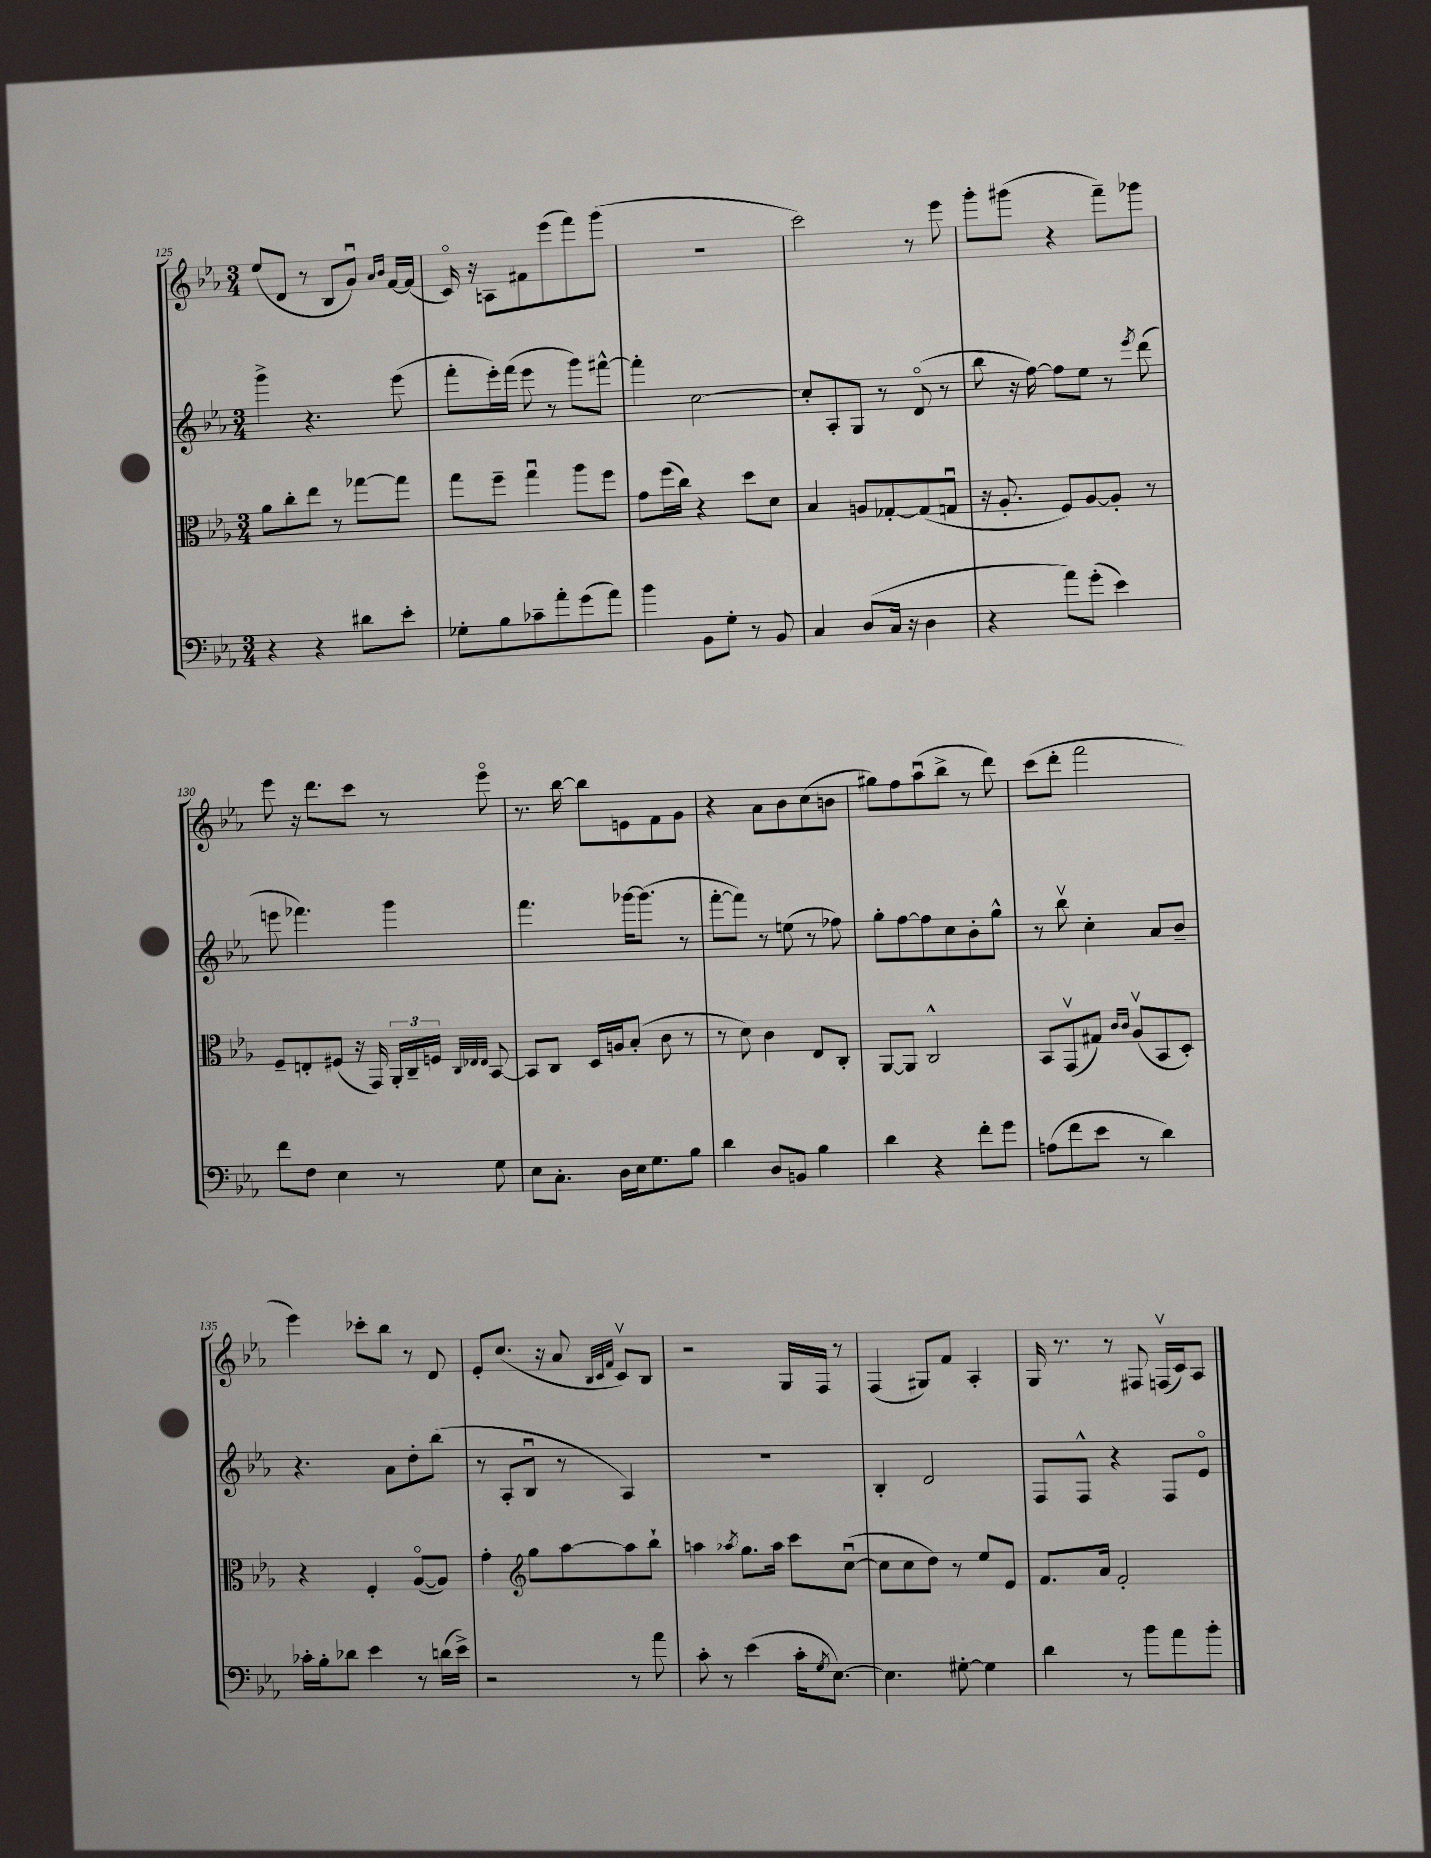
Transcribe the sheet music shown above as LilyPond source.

<<
\new StaffGroup <<
\new Staff = "s0" {
    \clef treble \key ees \major \numericTimeSignature \time 3/4
    ees''8( d'8 r8 bes8 g'8\downbow) \grace { aes'16 bes'16 } f'16~ f'16( |
    c'16\flageolet) r16 a8 fis'8 ees'''8( f'''8) g'''8( |
    R2. |
    c'''2) r8 ees'''8 |
    g'''8-. gis'''8( r4 f'''8--) ges'''8 |
    ees'''8 r16 d'''8. c'''8 r8 ees'''8\flageolet |
    r8. bes''16~ bes''8 e'8 f'8 g'8 |
    r4 aes'8 bes'8 c''8( b'8 |
    gis''8) f''8 aes''8\downbow( bes''8-> r8 d'''8) |
    c'''8( d'''8-. f'''2 |
    ees'''4) ces'''8-. bes''8 r8 d'8 |
    ees'8-. c''8.( r16 aes'8 \grace { bes32 c'32 f'32 } c'8\upbow) bes8 |
    r2 g16 f16 r8 |
    f4( gis8) f'8 aes4-. |
    g16 r8. r8 fis8 f16\upbow( c'16) aes8 \bar "|." |
}
\new Staff = "s1" {
    \clef treble \key ees \major \numericTimeSignature \time 3/4
    g'''4-> r4. ees'''8( |
    f'''8-. ees'''16-.) f'''16( ees'''8 r8 g'''8) fis'''8~-^ |
    fis'''4-. c''2~ |
    c''8-. aes8-. g8 r8 d'8\flageolet( r8 |
    bes''8 r16 f''16~) f''8 ees''8 r8 \acciaccatura { ees'''8 } d'''8( |
    e'''8 fes'''4.) g'''4 |
    f'''4. ges'''16~ ges'''8.( r8 |
    f'''8~-. f'''8) r8 e''8( r8 fes''8) |
    g''8-. f''8~ f''8 c''8 bes'8-. g''8-^ |
    r8 bes''8\upbow c''4-. aes'8 bes'8-- |
    r4. aes'8 d''8-. bes''8( |
    r8 aes8-. bes8\downbow r8 aes4) |
    R2. |
    bes4-. d'2 |
    f8 f8-^ r4 f8 ees'8\flageolet \bar "|." |
}
\new Staff = "s2" {
    \clef alto \key ees \major \numericTimeSignature \time 3/4
    aes'8 c''8-. ees''8 r8 ges''8~ ges''8 |
    g''8 f''8-- g''4\downbow aes''8 f''8 |
    g'8 f''16( c''16) r4 d''8 d'8 |
    bes4 a8 ges8~-. ges8( g8\downbow |
    r16 aes8.-. f8) aes8~ aes8-. r8 |
    f8-- e8-. fis8( r16 g,16) \tuplet 3/2 { aes,16-. c16-- f16 } \grace { c32 ees32 ees32 } bes,8~ |
    bes,8 c8 d16 a16 bes8-.( c'8 r8 |
    r8 d'8) c'4 ees8 c8-. |
    aes,8~ aes,8 c2-^ |
    bes,8 g,8\upbow( gis8) \grace { c'16 c'16 } aes8\upbow( bes,8 d8-.) |
    r4 f4-. aes8~\flageolet( aes8) |
    g'4-. \clef treble g''8 aes''8~ aes''8 bes''8-! |
    a''4 \acciaccatura { aes''8 } g''8. aes''16 c'''8 c''8~\downbow( |
    c''8 c''8 d''8) r8 ees''8 ees'8 |
    f'8. aes'16 f'2-. \bar "|." |
}
\new Staff = "s3" {
    \clef bass \key ees \major \numericTimeSignature \time 3/4
    r4 r4 dis'8 ees'8-. |
    ges8-. bes8 ces'8-- aes'8-. g'8( aes'8) |
    bes'4 bes,8 g8-. r8 bes,8 |
    c4 d8( c16 r16 d4 |
    r4 aes'8) g'8-.( ees'4) |
    f'8 f8 ees4 r8 g8 |
    ees8 c8.-. d16 ees16 g8. bes8 |
    d'4 d8 b,8 bes4 |
    d'4 r4 f'8-. g'8 |
    a8( f'8 ees'8 r8 d'4) |
    ces'16-. bes16-. des'8 ees'4 r8 d'16( ees'16->) |
    r2 r8 aes'8 |
    c'8-. r8 ees'4( c'16-. \acciaccatura { g8 } ees8.~) |
    ees4. gis8~-. gis4 |
    d'4 r8 bes'8 aes'8 bes'8-. \bar "|." |
}
>>
>>
\layout { \context { \Score currentBarNumber = #125 } }
